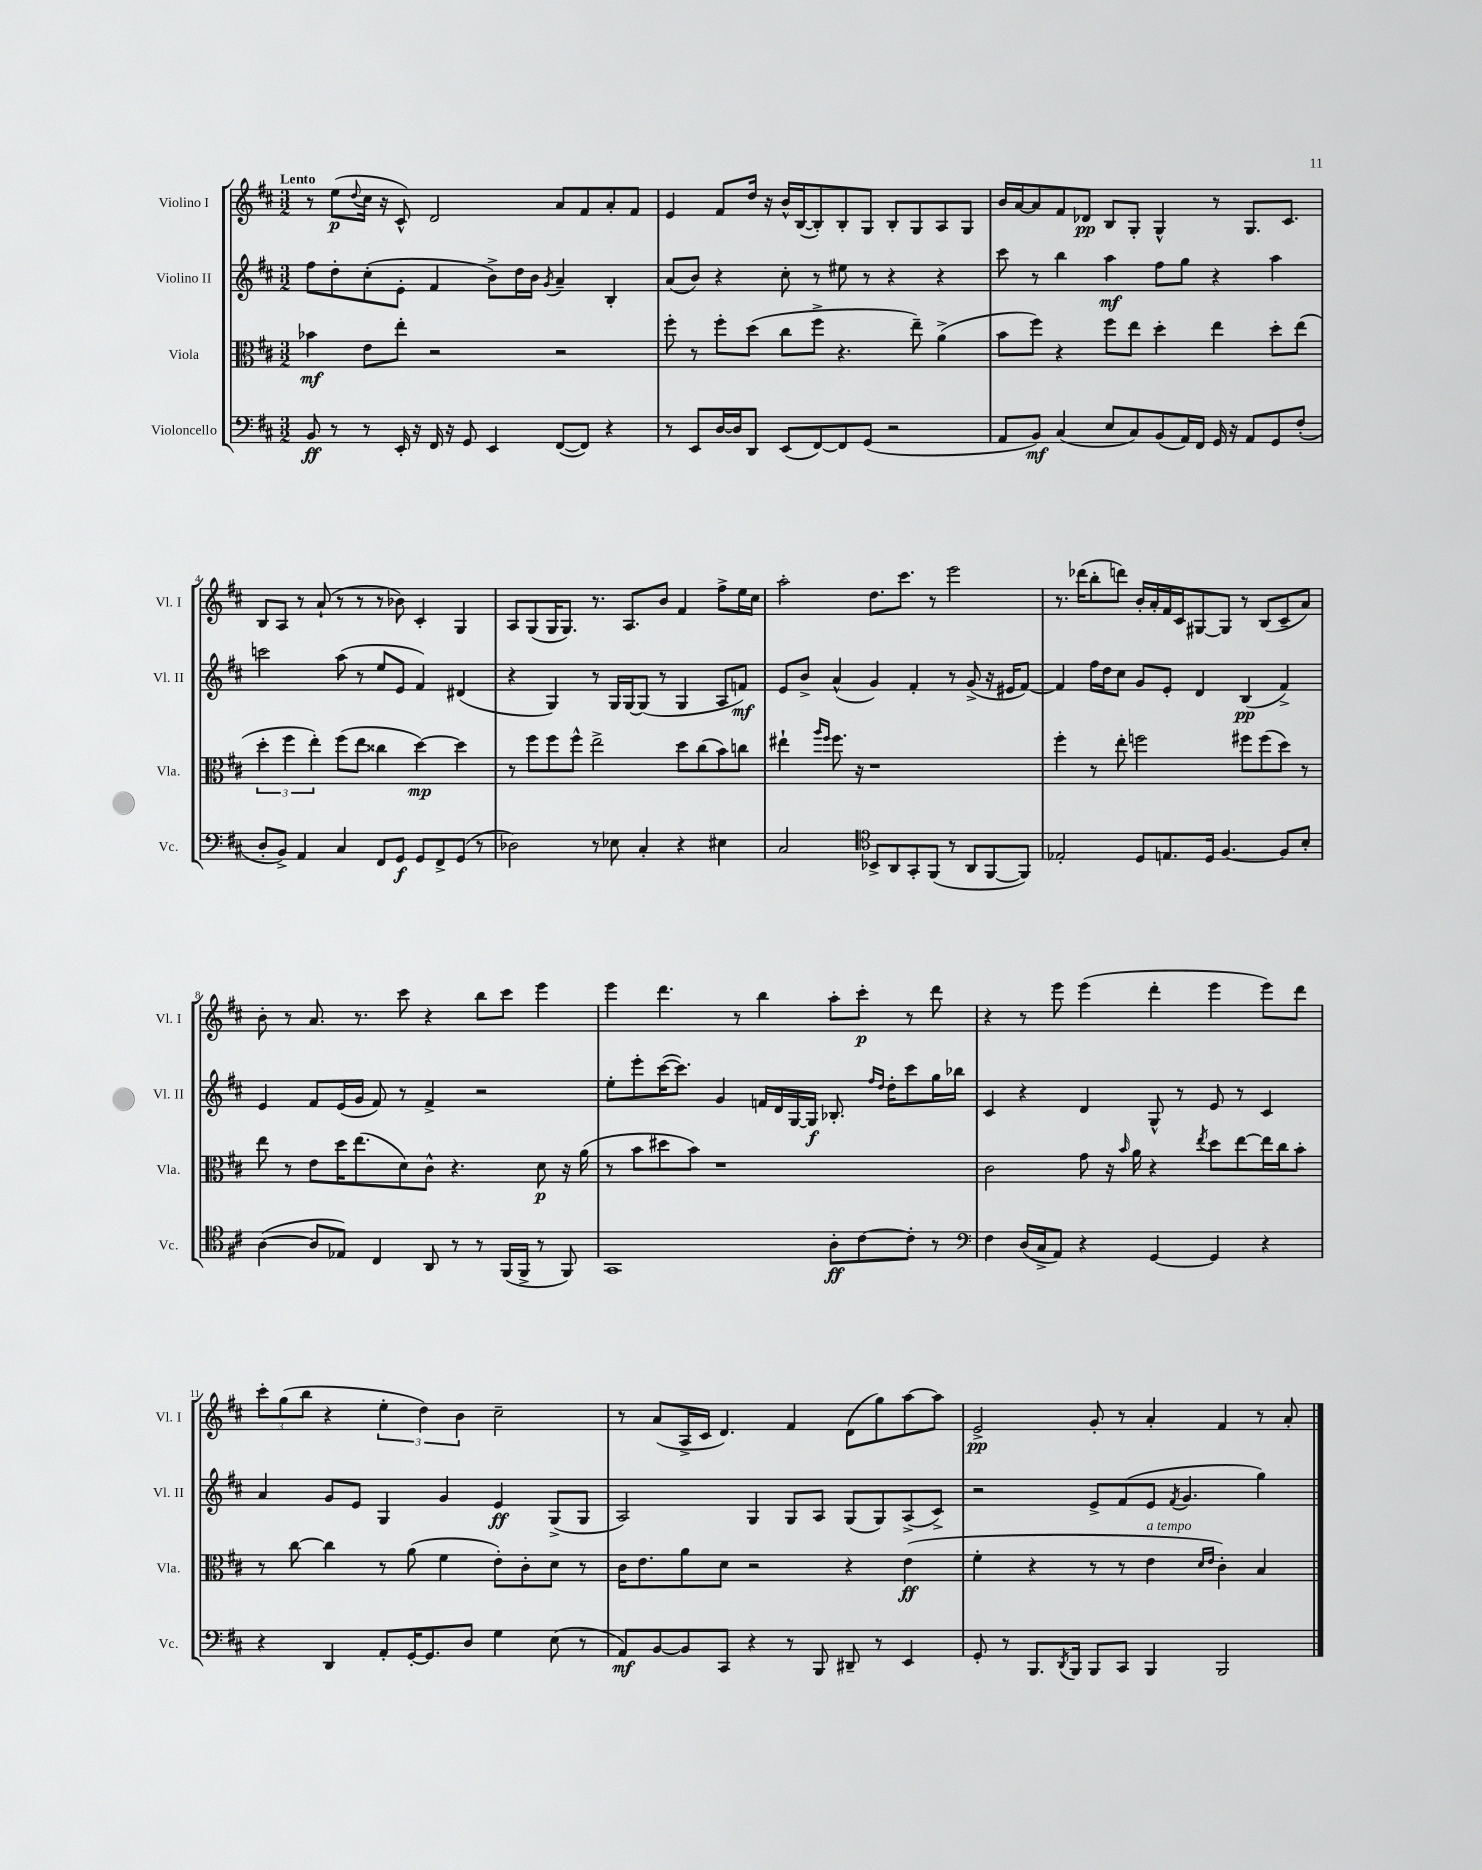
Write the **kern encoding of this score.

**kern	**dynam	**kern	**dynam	**kern	**dynam	**kern	**dynam
*part4	*part4	*part3	*part3	*part2	*part2	*part1	*part1
*staff4	*staff4	*staff3	*staff3	*staff2	*staff2	*staff1	*staff1
*I"Violoncello	*	*I"Viola	*	*I"Violino II	*	*I"Violino I	*
*I'Vc.	*	*I'Vla.	*	*I'Vl. II	*	*I'Vl. I	*
*clefF4	*	*clefC3	*	*clefG2	*	*clefG2	*
*k[f#c#]	*	*k[f#c#]	*	*k[f#c#]	*	*k[f#c#]	*
*M3/2	*	*M3/2	*	*M3/2	*	*M3/2	*
=1	=1	=1	=1	=1	=1	=1	=1
!	!	!	!	!	!	!LO:TX:a:B:t=Lento	!
8BB/	ff	4b-X\	mf	8ff#\L	.	8r	.
8r	.	.	.	8dd'\	.	(8ee\L	p
.	.	.	.	.	.	8qqdd/	.
8r	.	8e\L	.	(8cc#'\	.	16cc#\Jk	.
.	.	.	.	.	.	16r	.
16EE'/	.	8ee'\J	.	8e'\J	.	8c#^^/)	.
16r	.	.	.	.	.	.	.
16FF#/	.	2r	.	4f#/	.	2d/	.
16r	.	.	.	.	.	.	.
8GG/	.	.	.	.	.	.	.
4EE/	.	.	.	8b^\L)	.	.	.
.	.	.	.	16dd\L	.	.	.
.	.	.	.	16b\JJ	.	.	.
.	.	.	.	8qg/	.	.	.
([8FF#/L	.	2r	.	4a~/	.	8a/L	.
8FF#/J])	.	.	.	.	.	8f#/	.
4r	.	.	.	4B'/	.	8a'/	.
.	.	.	.	.	.	8f#/J	.
=2	=2	=2	=2	=2	=2	=2	=2
8r	.	8ff#'\	.	(8a/L	.	4e/	.
8EE/L	.	8r	.	8b/J)	.	.	.
[16D/L	.	8ff#'\L	.	4r	.	8f#/L	.
16D/J]	.	.	.	.	.	.	.
8DD/J	.	(8dd\J	.	.	.	16dd/Jk	.
.	.	.	.	.	.	16r	.
(8EE/L	.	8cc#\L	.	8cc#'\	.	16b^^/LL	.
.	.	.	.	.	.	([16B/J	.
[8FF#/)	.	8ff#^\J	.	8r	.	8B'/])	.
8FF#/]	.	4.r	.	8ee#X\	.	8B'/	.
(8GG/J	.	.	.	8r	.	8G/J	.
2r	.	.	.	4r	.	8B'/L	.
.	.	8ee~\)	.	.	.	8G/	.
.	.	(4a^\	.	4r	.	8A/	.
.	.	.	.	.	.	8G/J	.
=3	=3	=3	=3	=3	=3	=3	=3
8AA/L	.	8b\L	.	8ccc#\	.	16b/LL	.
.	.	.	.	.	.	[16a/J	.
8BB/J)	mf	8ff#\J)	.	8r	.	8a/]	.
(4C#/	.	4r	.	4bb\	.	8f#/	.
.	.	.	.	.	.	8d-X/J	pp
8E/L	.	8ff#\L	.	4aa\	mf	8B/L	.
8C#/)	.	8ee\J	.	.	.	8G'/J	.
(8BB/	.	4dd'\	.	8ff#\L	.	4G^^/	.
16AA/L)	.	.	.	8gg\J	.	.	.
16FF#/JJ	.	.	.	.	.	.	.
16GG/	.	4ee\	.	4r	.	8r	.
16r	.	.	.	.	.	.	.
8AA/L	.	.	.	.	.	8.G/L	.
8GG/	.	8dd'\L	.	4aa\	.	.	.
.	.	.	.	.	.	8.c#/J	.
(8F#'/J	.	(8ee\J	.	.	.	.	.
!!LO:LB:g=z
=4	=4	=4	=4	=4	=4	=4	=4
8D'/L	.	6dd'\	.	2cccn\	.	8B/L	.
8BB^/J)	.	.	.	.	.	8A/J	.
.	.	6ff#\	.	.	.	.	.
4AA/	.	.	.	.	.	8r	.
.	.	6ee'\)	.	.	.	.	.
.	.	.	.	.	.	(8a`/	.
4C#/	.	(8ff#\L	.	(8aa\	.	8r	.
.	.	8ee\J	.	8r	.	8r	.
8FF#/L	.	4cc##X\	.	8ee/L	.	8r	.
8GG/J	f	.	.	8e/J	.	8b-X\)	.
8GG/L	.	[4dd\)	mp	4f#/)	.	4c#'/	.
8FF#^/	.	.	.	.	.	.	.
(8GG/J	.	4dd\]	.	(4d#X/	.	4G/	.
8r	.	.	.	.	.	.	.
=5	=5	=5	=5	=5	=5	=5	=5
2D-X\)	.	8r	.	4r	.	8A/L	.
.	.	8ff#\L	.	.	.	(8G/	.
.	.	8ff#\	.	4G/)	.	16G/K	.
.	.	.	.	.	.	8.G/J)	.
.	.	8ff#^^\J	.	.	.	.	.
8r	.	2ee^\	.	8r	.	8.r	.
8E-X\	.	.	.	16G/LL	.	.	.
.	.	.	.	[16G/J	.	8.A/L	.
4C#'/	.	.	.	(8G/J]	.	.	.
.	.	.	.	8r	.	8b/J	.
4r	.	8dd\L	.	4G/	.	4f#/	.
.	.	(8cc#\	.	.	.	.	.
4E#X\	.	8b\)	.	8A/L	.	8ff#^\L	.
.	.	8ccn\J	.	8fn/J)	mf	16ee\L	.
.	.	.	.	.	.	16cc#\JJ	.
=6	=6	=6	=6	=6	=6	=6	=6
2C#/	.	4ee#X`\	.	8e/L	.	2aa'\	.
.	.	.	.	8b^/J	.	.	.
.	.	16qqaa/LL	.	.	.	.	.
.	.	16qqff#/JJ	.	.	.	.	.
.	.	8.ff#\	.	(4a^^/	.	.	.
.	.	16r	.	.	.	.	.
*clefC4	*	*	*	*	*	*	*
8BB-X^/L	.	1r	.	4g/)	.	8.dd\L	.
8AA/	.	.	.	.	.	.	.
.	.	.	.	.	.	8.ccc#\J	.
8GG'/	.	.	.	4f#'/	.	.	.
(8FF#/J	.	.	.	.	.	8r	.
8r	.	.	.	8r	.	2eee\	.
8AA/L	.	.	.	(8g^/	.	.	.
[8FF#/	.	.	.	16r	.	.	.
.	.	.	.	16e#X/KL	.	.	.
8FF#/J])	.	.	.	[8f#/J)	.	.	.
=7	=7	=7	=7	=7	=7	=7	=7
2E-X'/	.	4ff#'\	.	4f#/]	.	8.r	.
.	.	.	.	.	.	(16ddd-X\KL	.
.	.	8r	.	16ff#\LL	.	8bb'\	.
.	.	.	.	16dd\J	.	.	.
.	.	8ee'\	.	8cc#\J	.	8dddn\J)	.
8D/L	.	2ffn\	.	8g/L	.	16b'/LL	.
.	.	.	.	.	.	16a'/	.
8.En/	.	.	.	8e'/J	.	16f#/	.
.	.	.	.	.	.	16c#/J	.
.	.	.	.	4d/	.	[8G#X/	.
16D/Jk	.	.	.	.	.	.	.
[4.F#/	.	.	.	.	.	8G#/J]	.
.	.	8ff#X\L	.	(4B/	pp	8r	.
.	.	(8ff#\	.	.	.	(8B/L	.
8F#/L]	.	8dd\J)	.	4f#^/)	.	8c#~/	.
8B'/J	.	8r	.	.	.	8a/J)	.
!!LO:LB:g=z
=8	=8	=8	=8	=8	=8	=8	=8
([4A\	.	8ee\	.	4e/	.	8b'\	.
.	.	8r	.	.	.	8r	.
8A/L]	.	8e\L	.	8f#/L	.	8.a/	.
8E-X/J)	.	16dd\K	.	(16e/L	.	.	.
.	.	(8.ee\	.	16g/JJ	.	8.r	.
4C#/	.	.	.	8f#/)	.	.	.
.	.	8d\)	.	8r	.	8ccc#\	.
8AA/	.	8c#^^\J	.	4f#^/	.	4r	.
8r	.	4.r	.	.	.	.	.
8r	.	.	.	2r	.	8bb\L	.
(16FF#/LL	.	.	.	.	.	8ccc#\J	.
16FF#^/JJ	.	.	.	.	.	.	.
8r	.	8d\	p	.	.	4eee\	.
8FF#/)	.	16r	.	.	.	.	.
.	.	(16a\	.	.	.	.	.
=9	=9	=9	=9	=9	=9	=9	=9
1GG	.	8r	.	8ee'\L	.	4eee\	.
.	.	8b\L	.	8eee'\	.	.	.
.	.	8dd#X\	.	([16ccc#\K	.	4.ddd\	.
.	.	.	.	8.ccc#\J])	.	.	.
.	.	8b\J)	.	.	.	.	.
.	.	1r	.	4g/	.	.	.
.	.	.	.	.	.	8r	.
.	.	.	.	16fn/LL	.	4bb\	.
.	.	.	.	16d/	.	.	.
.	.	.	.	[16G/	.	.	.
.	.	.	.	16G/JJ]	f	.	.
8A'\L	ff	.	.	8.B-X'/	.	8aa'\L	.
[8c#\	.	.	.	.	.	8ccc#'\J	p
.	.	.	.	16qqff#/LL	.	.	.
.	.	.	.	16qqdd/JJ	.	.	.
.	.	.	.	16dd'\KL	.	.	.
8c#'\J]	.	.	.	8ccc#\	.	8r	.
8r	.	.	.	16gg\L	.	8ddd\	.
.	.	.	.	16bb-X\JJ	.	.	.
=10	=10	=10	=10	=10	=10	=10	=10
*clefF4	*	*	*	*	*	*	*
4F#\	.	2c#\	.	4c#/	.	4r	.
(16D/LL	.	.	.	4r	.	8r	.
16C#^/J	.	.	.	.	.	.	.
8AA/J)	.	.	.	.	.	8eee\	.
4r	.	8g\	.	4d/	.	(4eee\	.
.	.	16r	.	.	.	.	.
.	.	16qqb/	.	.	.	.	.
.	.	16a\	.	.	.	.	.
[4GG/	.	4r	.	8G^^/	.	4ddd'\	.
.	.	.	.	8r	.	.	.
.	.	8qee/	.	.	.	.	.
4GG/]	.	8dd\L	.	8e/	.	4eee\	.
.	.	[8ee\	.	8r	.	.	.
4r	.	16ee\L]	.	4c#/	.	8eee\L)	.
.	.	16cc#\J	.	.	.	.	.
.	.	8b'\J	.	.	.	8ddd\J	.
!!LO:LB:g=z
=11	=11	=11	=11	=11	=11	=11	=11
4r	.	8r	.	4a/	.	12ccc#'\L	.
.	.	.	.	.	.	(12gg\	.
.	.	[8cc#\	.	.	.	.	.
.	.	.	.	.	.	12bb\J	.
4DD/	.	4cc#\]	.	8g/L	.	4r	.
.	.	.	.	8e/J	.	.	.
8AA'/L	.	8r	.	4G/	.	6ee'\	.
[16GG'/K	.	(8a\	.	.	.	.	.
.	.	.	.	.	.	6dd\)	.
8.GG/]	.	.	.	.	.	.	.
.	.	4f#\	.	4g/	.	.	.
.	.	.	.	.	.	6b\	.
8D/J	.	.	.	.	.	.	.
4G\	.	8e'\L)	.	4e/	ff	2cc#~\	.
.	.	8c#'\	.	.	.	.	.
(8E\	.	8d\J	.	(8G^/L	.	.	.
8r	.	8r	.	8G/J	.	.	.
=12	=12	=12	=12	=12	=12	=12	=12
8AA/L)	mf	16c#\KL	.	2A/)	.	8r	.
.	.	8.e\	.	.	.	.	.
[8BB/	.	.	.	.	.	(8a/L	.
8BB/]	.	8a\	.	.	.	16A^/L	.
.	.	.	.	.	.	16c#/JJ	.
8CC#/J	.	8d\J	.	.	.	4.d/)	.
4r	.	2r	.	4G/	.	.	.
8r	.	.	.	8G/L	.	4f#/	.
8BBB/	.	.	.	8A/J	.	.	.
8DD#X~/	.	4r	.	(8G/L	.	(8d\L	.
8r	.	.	.	8G/)	.	8gg\)	.
4EE/	.	(4e\	ff	(8A^/	.	[8aa\	.
.	.	.	.	8c#^/J)	.	8aa\J]	.
=13	=13	=13	=13	=13	=13	=13	=13
8GG'/	.	4f#'\	.	2r	.	2e^/	pp
8r	.	.	.	.	.	.	.
8.BBB/L	.	4r	.	.	.	.	.
8qDD/	.	.	.	.	.	.	.
16BBB/Jk	.	.	.	.	.	.	.
8BBB/L	.	8r	.	8e^/L	.	8g'/	.
8CC#/J	.	8r	.	(8f#/	.	8r	.
!	!	!LO:TX:a:i:t=a tempo	!	!	!	!	!
4BBB/	.	4e\	.	8e/J	.	4a'/	.
.	.	.	.	8qf#/	.	.	.
.	.	.	.	4.g/	.	.	.
.	.	16qqd/LL	.	.	.	.	.
.	.	16qqe/JJ	.	.	.	.	.
2BBB/	.	4c#'\)	.	.	.	4f#/	.
.	.	4B/	.	4gg\)	.	8r	.
.	.	.	.	.	.	8a'/	.
==	==	==	==	==	==	==	==
*-	*-	*-	*-	*-	*-	*-	*-
